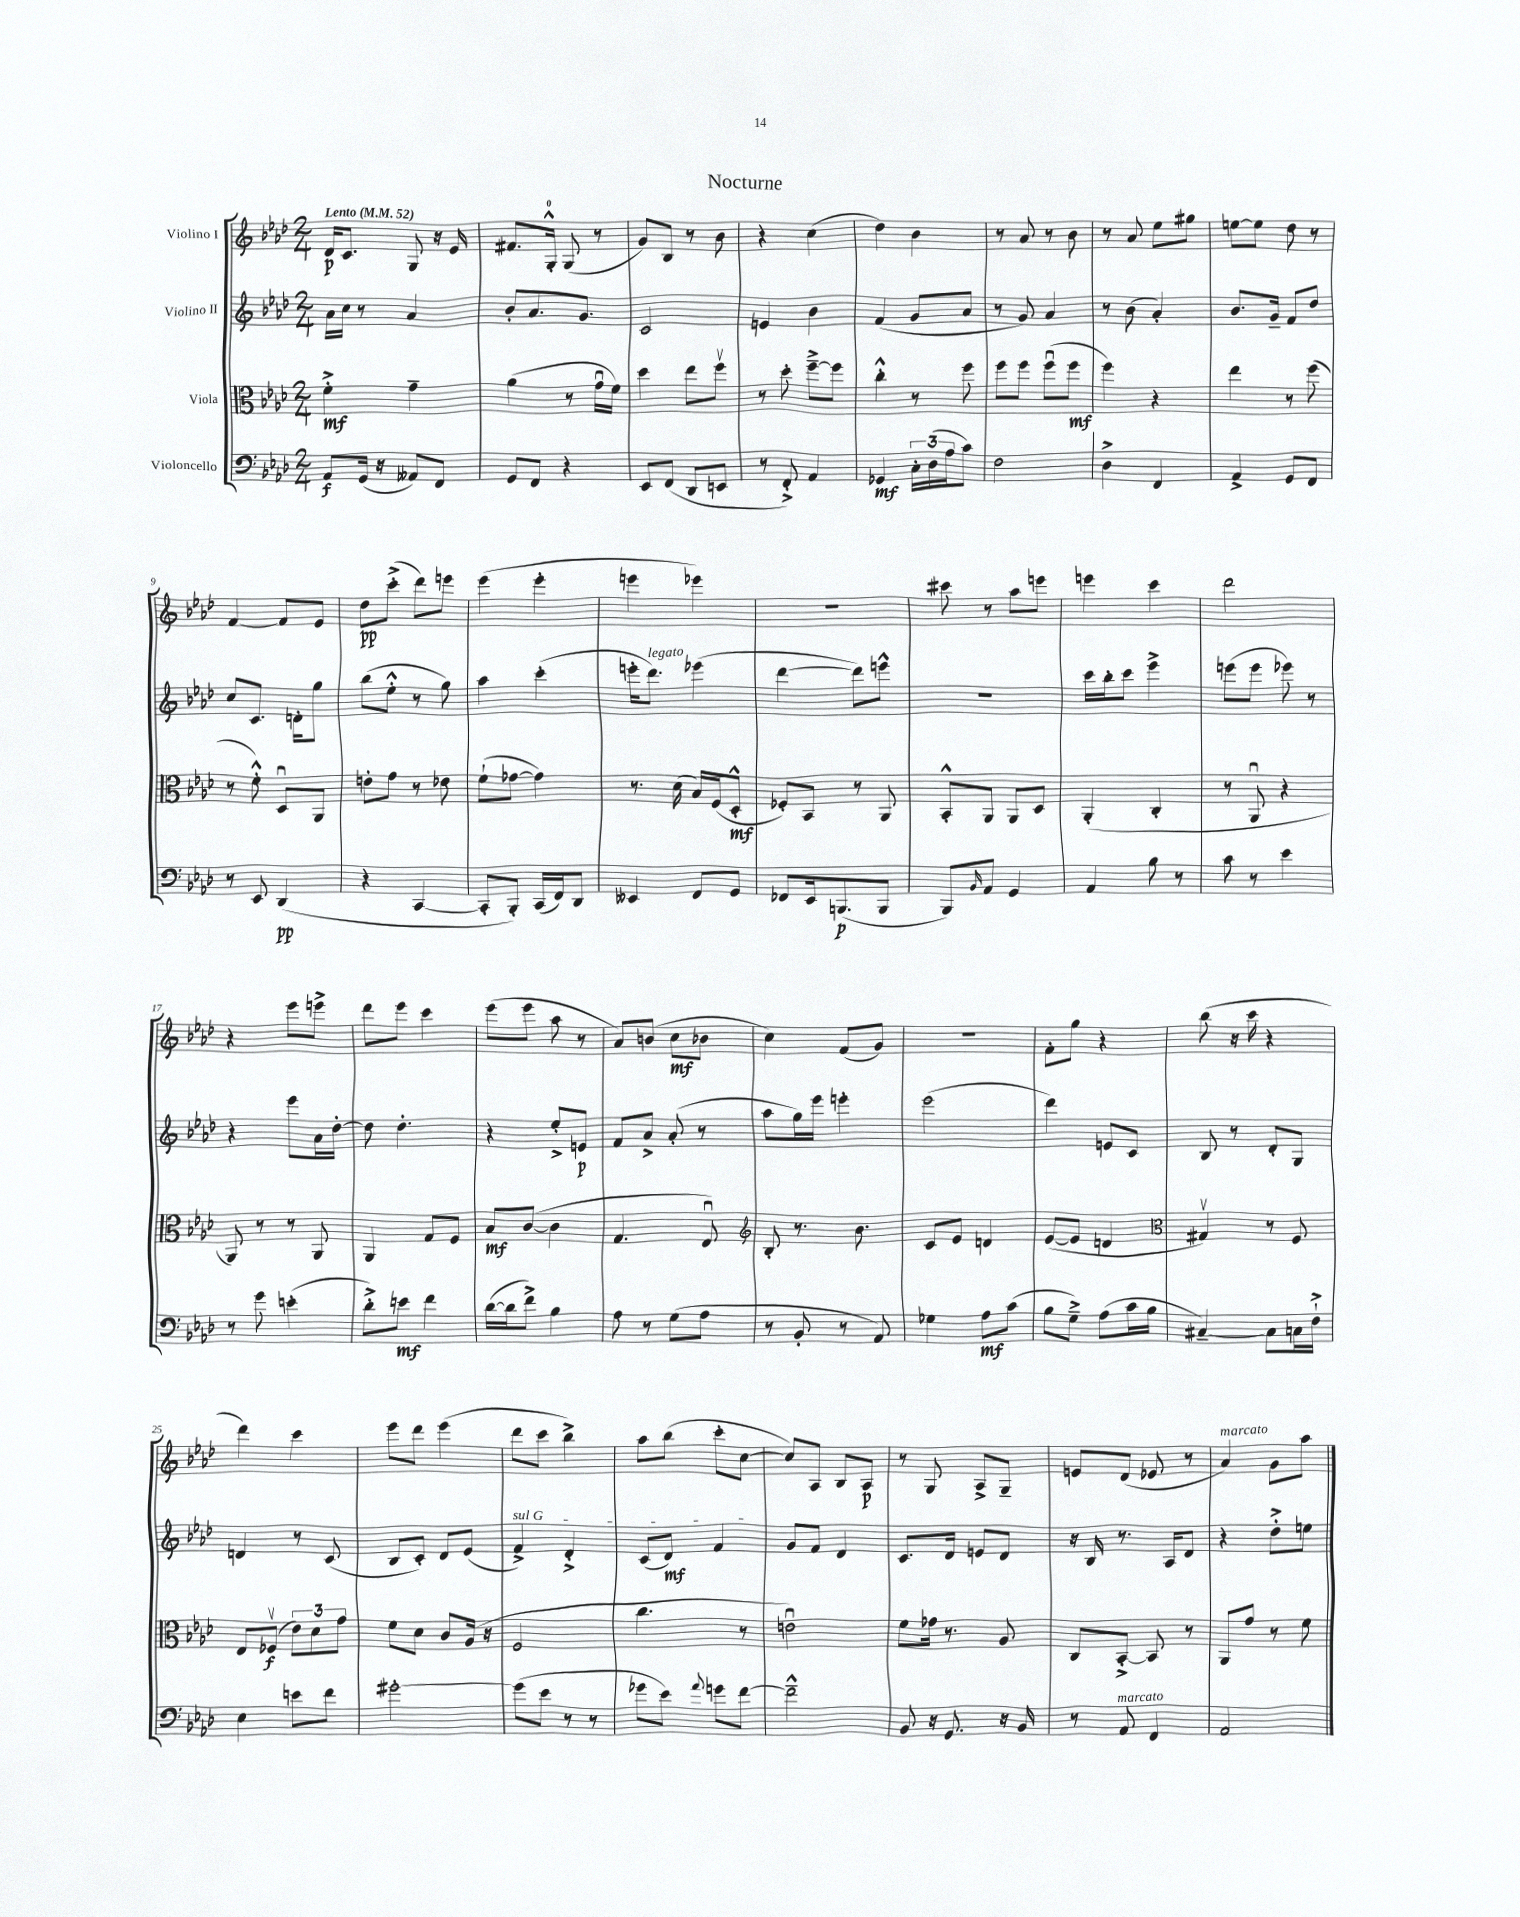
\header { title = "Nocturne" }
<<
\new StaffGroup <<
\new Staff = "s0" \with { instrumentName = "Violino I" } {
    \clef treble \key aes \major \numericTimeSignature \time 2/4 \tempo "Lento" 4 = 52
    des'16\p c'8. g8 r16 ees'16 |
    fis'8. g16-0-.-^ g8( r8 |
    g'8) bes8 r8 bes'8 |
    r4 c''4( |
    des''4) bes'4 |
    r8 aes'8 r8 bes'8 |
    r8 aes'8 ees''8 gis''8 |
    e''8~ e''8 des''8 r8 |
    f'4~ f'8 ees'8 |
    des''8\pp c'''8-.->( des'''8) e'''8 |
    ees'''4( ees'''4-. |
    e'''4 ees'''4) |
    R2 |
    cis'''8 r8 aes''8 e'''8 |
    e'''4 c'''4 |
    des'''2 |
    r4 ees'''8 e'''8-> |
    des'''8 ees'''8 c'''4 |
    ees'''8( ees'''8 aes''8 r8 |
    aes'8) b'8( c''8\mf bes'8 |
    c''4) f'8( g'8) |
    R2 |
    f'8-. g''8 r4 |
    bes''8( r16 c'''16 r4 |
    des'''4) c'''4 |
    ees'''8 des'''8 ees'''4( |
    des'''8 c'''8 bes''4->) |
    aes''8 bes''8( c'''8-. c''8~ |
    c''8) aes8 bes8 aes8\p |
    r8 g8 aes8-> g8-- |
    e'8 des'8( ees'8 r8 |
    aes'4^\markup { \italic "marcato" }) g'8 aes''8 \bar "|." |
}
\new Staff = "s1" \with { instrumentName = "Violino II" } {
    \clef treble \key aes \major \numericTimeSignature \time 2/4
    aes'16 c''16 r8 aes'4 |
    bes'8-. aes'8. g'8. |
    c'2 |
    e'4 bes'4 |
    f'4( g'8 aes'8 |
    r8 g'8) aes'4 |
    r8 bes'8( aes'4-.) |
    bes'8. g'16-- f'8 des''8 |
    c''8 c'8. d'16-. g''8 |
    bes''8( ees''8-.-^ r8 g''8) |
    aes''4 c'''4-.( |
    e'''16-. des'''8.^\markup { \italic "legato" }) ees'''4( |
    des'''4~ des'''8) e'''8-^ |
    R2 |
    c'''16 bes''16-. c'''8 ees'''4-> |
    e'''8( e'''8 ees'''8) r8 |
    r4 ees'''8 aes'16 des''16~-. |
    des''8 des''4.-. |
    r4 ees''8-.-> e'8\p |
    f'8 aes'8-> aes'8-.( r8 |
    aes''8 g''16) ees'''16 e'''4-. |
    ees'''2( |
    des'''4) e'8 c'8 |
    bes8 r8 des'8-. g8 |
    d'4 r8 c'8( |
    bes8 c'8-.) des'8 ees'8( |
    \once \override TextSpanner.bound-details.left.text = \markup { \italic "sul G" } f'4->\startTextSpan) des'4-.-> |
    c'8( des'8\mf) f'4\stopTextSpan |
    g'8 f'8 des'4 |
    c'8. des'16 e'8 des'8 |
    r16 bes16 r8. aes16 des'8 |
    r4 des''8-.-> e''8 \bar "|." |
}
\new Staff = "s2" \with { instrumentName = "Viola" } {
    \clef alto \key aes \major \numericTimeSignature \time 2/4
    f'4-.->\mf g'4-- |
    aes'4( r8 g'16\downbow f'16) |
    des''4 ees''8 f''8\upbow |
    r8 des''8-. f''8~---> f''8 |
    c''4-.-^ r8 f''8 |
    f''8 f''8 f''8\downbow( f''8\mf |
    f''4) r4 |
    ees''4 r8 f''8( |
    r8 f'8-.-^) des8\downbow aes,8 |
    e'8-. g'8 r8 ees'8 |
    f'8-!( ges'8~ ges'4) |
    r8. des'16( bes16) f16( des8-.-^\mf |
    fes8-.) bes,8 r8 aes,8 |
    bes,8-.-^ aes,8 aes,8 des8 |
    aes,4-.( c4-. |
    r8 aes,8\downbow r4 |
    aes,8) r8 r8 aes,8 |
    aes,4 g8 f8 |
    bes8\mf c'8~( c'4 |
    g4. ees8\downbow) |
    \clef treble bes8-. r8. bes'8. |
    c'8 ees'8 d'4 |
    ees'8~( ees'8 d'4 |
    \clef alto gis4\upbow) r8 f8 |
    ees8 fes8\upbow\f( \tuplet 3/2 { ees'8) des'8 g'8 } |
    f'8 des'8 c'8 aes16( r16 |
    f2 |
    c''4. r8 |
    e'2\downbow) |
    f'8 ges'16 r8. aes8 |
    c8 bes,8~-.-> bes,8 r8 |
    aes,8 g'8 r8 f'8 \bar "|." |
}
\new Staff = "s3" \with { instrumentName = "Violoncello" } {
    \clef bass \key aes \major \numericTimeSignature \time 2/4
    aes,8\f g,16( r16 aeses,8) f,8 |
    g,8 f,8 r4 |
    ees,8 f,8( des,8 e,8 |
    r8 f,8-.->) aes,4 |
    ges,4\mf \tuplet 3/2 { c16-. des16( aes16 } c'8) |
    f2 |
    des4-> f,4 |
    aes,4-> g,8 f,8 |
    r8 ees,8 des,4\pp( |
    r4 c,4~ |
    c,8-. bes,,8-.) c,16( f,16) des,8 |
    eeses,4 f,8 g,8 |
    fes,8 ees,16 b,,8.\p( b,,8 |
    bes,,8) \grace { bes,16 } aes,8 g,4 |
    aes,4 bes8 r8 |
    c'8 r8 ees'4 |
    r8 g'8 e'4-.( |
    des'8-.->) e'8\mf f'4 |
    des'16~( des'16 f'8->) bes4 |
    aes8 r8 g8( aes8 |
    r8 bes,8-. r8 aes,8) |
    ges4 aes8\mf c'8( |
    bes8 g8--->) aes8( c'16 bes16 |
    cis4~--) cis8 c16 f16-!-> |
    ees4 e'8 f'8 |
    gis'2~-. |
    gis'8( ees'8 r8 r8 |
    ges'8 ees'8) \appoggiatura { aes'8 } g'8 f'8~ |
    f'2---^ |
    bes,8 r16 g,8. r16 bes,16 |
    r8 aes,8^\markup { \italic "marcato" } f,4 |
    aes,2 \bar "|." |
}
>>
>>
